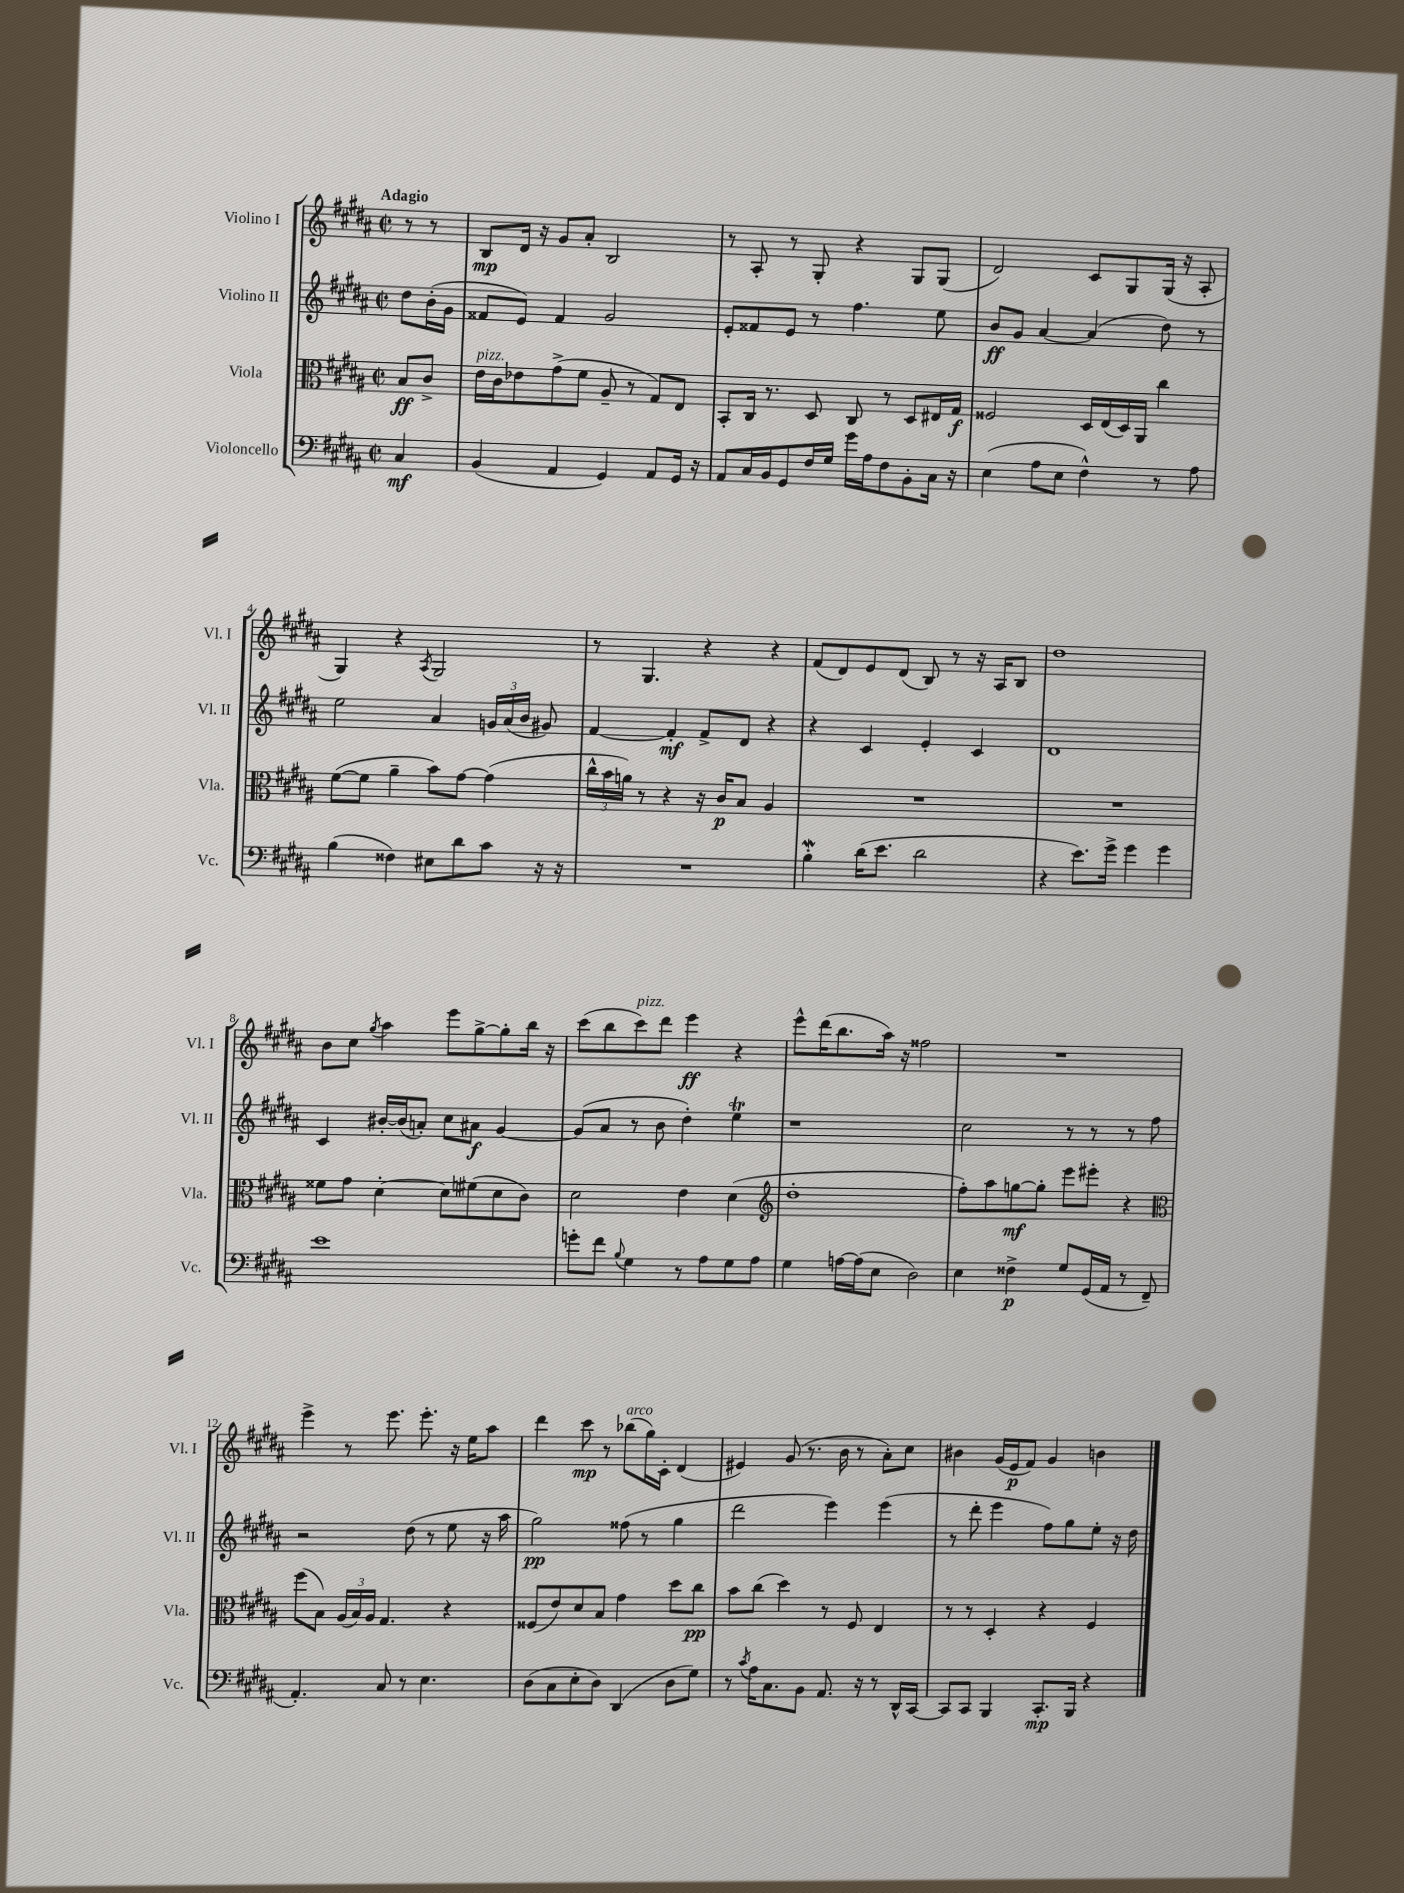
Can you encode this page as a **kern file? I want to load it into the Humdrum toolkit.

**kern	**kern	**kern	**kern
*staff4	*staff3	*staff2	*staff1
*clefF4	*clefC3	*clefG2	*clefG2
*k[f#c#g#d#a#]	*k[f#c#g#d#a#]	*k[f#c#g#d#a#]	*k[f#c#g#d#a#]
*M2/2	*M2/2	*M2/2	*M2/2
*met(c|)	*met(c|)	*met(c|)	*met(c|)
4C#/	8B/L	8dd#\L	8r
.	8c#^/J	(16b'\L	8r
.	.	16g#\JJ	.
=	=	=	=
(4BB/	16e\LL	8f##/L	8B/L
.	16c#\J	.	.
.	8e-\	8e/J)	16d#/Jk
.	.	.	16r
4AA#/	(8g#^\	4f##/	8g#/L
.	8f#\J	.	8a#'/J
4GG#/)	8A#~/	2g#/	2B/
.	8r	.	.
8AA#/L	8G#/L)	.	.
16GG#/Jk	8E/J	.	.
16r	.	.	.
=	=	=	=
8AA#/L	8BB'/L	8e'/L	8r
16C#/L	16C#/Jk	8f##/	8A#'/
16BB/J	8.r	.	.
8GG#/	.	8e/J	8r
16F#/L	8D#/	8r	8G#'/
16G#/JJ	.	.	.
16g#\LL	8C#/	4.ff#\	4r
16A#\J	.	.	.
8F#\	8r	.	.
8BB'\	8D#/L	.	8G#/L
16C#\Jk	16E#/L	8ee\	(8G#/J
16r	16G#/JJ	.	.
=	=	=	=
(4E\	2F##/	8b/L	2d#/)
.	.	8g#/J	.
8A#\L	.	[4a#/	.
8E\J	.	.	.
4F#^^\)	16D#/LL	(4a#/]	8c#/L
.	(16E/	.	.
.	16D#/)	.	8G#/
.	16AA#/JJ	.	.
8r	4cc#\	8dd#\)	(16G#/Jk
.	.	.	16r
8A#\	.	8r	8A#'/
=	=	=	=
(4B\	([8f#\L	2ee\	4G#/)
.	8f#\]J	.	.
4F##\)	4a#~\	.	4r
.	.	.	8qA#/
8E#\L	8b\L)	4a#/	2G#/
8d#\	[8g#\J	.	.
8c#\J	(4g#\]	24g/LL	.
.	.	(24a#/	.
.	.	24b/JJ	.
16r	.	8g#/)	.
16r	.	.	.
=	=	=	=
1r	24cc#^^\LL	[4f#/	8r
.	24b\	.	.
.	24a\JJ)	.	.
.	8r	.	4.G#/
.	4r	4f#'/]	.
.	16r	8f#^/L	4r
.	16c#/LK	.	.
.	8B/J	8d#/J	.
.	4A#/	4r	4r
=	=	=	=
4B'\	1r	4r	(8f#/L
.	.	.	8d#/)
(16d#\LK	.	4c#/	8e/
8.e\J	.	.	.
.	.	.	(8d#/J
2d#\	.	4e'/	8B/)
.	.	.	8r
.	.	4c#/	16r
.	.	.	16A#/LK
.	.	.	8B/J
=	=	=	=
4r	1r	1d#	1dd#
8.e\L)	.	.	.
16g#^\Jk	.	.	.
4g#\	.	.	.
4g#\	.	.	.
=	=	=	=
1e	8f##\L	4c#/	8b\L
.	8g#\J	.	8cc#\J
.	.	.	8qgg#/
.	[4d#'\	[16b#'/LL	4aa#\
.	.	(16b#/]J	.
.	.	8a'/J)	.
.	8d#\]L	8cc#\L	8eee\L
.	(8f#\	8a#\J	[8gg#^\
.	8d#\	[4g#/	8gg#'\]
.	8c#\J)	.	16bb\Jk
.	.	.	16r
=	=	=	=
8g'\L	2d#\	(8g#/]L	(8ccc#\L
8f#\J	.	8a#/J	8bb\
8qqB/	.	.	.
4G#\	.	8r	8ccc#\)
.	.	8b\	8ddd#\J
8r	4e\	4dd#'\)	4eee\
8A#\L	.	.	.
8G#\	(4d#\	4ee\	4r
8A#\J	.	.	.
=	=	=	=
*	*clefG2	*	*
4G#\	1dd#'	1r	8eee^^\L
.	.	.	(16ddd#\K
.	.	.	8.bb\
[16A\LL	.	.	.
(16A\]J	.	.	.
8E\J	.	.	16aa#\Jk)
.	.	.	16r
2D#\)	.	.	2ff##\
=	=	=	=
4E\	8ff#'\L)	2cc#\	1r
.	8aa#\	.	.
4F##^\	[8gg\	.	.
.	8gg'\]J	.	.
8G#/L	8eee\L	8r	.
(16GG#/L	8eee#'\J	8r	.
16AA#/JJ	.	.	.
8r	4r	8r	.
8FF#~/	.	8ff#\	.
=	=	=	=
*	*clefC3	*	*
4.AA#'/)	(8ff#\L	2r	4eee^\
.	8B\J)	.	.
.	(24A#/LL	.	8r
.	24B/)	.	.
.	24A#/JJ	.	.
8C#/	4.G#/	.	8.eee\
8r	.	(8dd#\	.
.	.	.	8.eee'\
4.E\	.	8r	.
.	4r	8ee\	16r
.	.	.	16ee\LK
.	.	16r	8aa#\J
.	.	16aa#\	.
=	=	=	=
(8D#\L	(8F##/L	2gg#\)	4ddd#\
8C#\	8e/)	.	.
8E'\	8d#/	.	8ccc#\
8D#\J)	8B/J	.	8r
(4DD#/	4g#\	(8ff##\	(8bb-\L
.	.	8r	16gg#\L)
.	.	.	16c#'\JJ
8D#\L	8dd#\L	4gg#\	(4d#/
8G#\J)	8cc#\J	.	.
=	=	=	=
8r	8b\L	2ddd#\	4e#/)
8qc#/	.	.	.
16A#\LK	(8cc#\J	.	.
8.C#\	.	.	.
.	4dd#\)	.	(8g#/
8BB\J	.	.	8.r
8.AA#/	8r	4eee\)	.
.	.	.	16b\
.	8F#/	.	8r
16r	.	.	.
8r	4E/	(4eee\	8a#'\L)
16DD#^^/LL	.	.	8cc#\J
[16CC#/JJ	.	.	.
=	=	=	=
8CC#/]L	8r	8r	4b#\
8CC#/J	8r	8ddd#'\	.
4BBB/	4D#'/	4eee\	(16g#/LL
.	.	.	16e/J
.	.	.	8f#/J)
8.CC#'/L	4r	8ff#\L)	4g#/
.	.	8gg#\	.
16BBB/Jk	.	.	.
4r	4F#/	8ee'\J	4b\
.	.	16r	.
.	.	16dd#\	.
==	==	==	==
*-	*-	*-	*-
